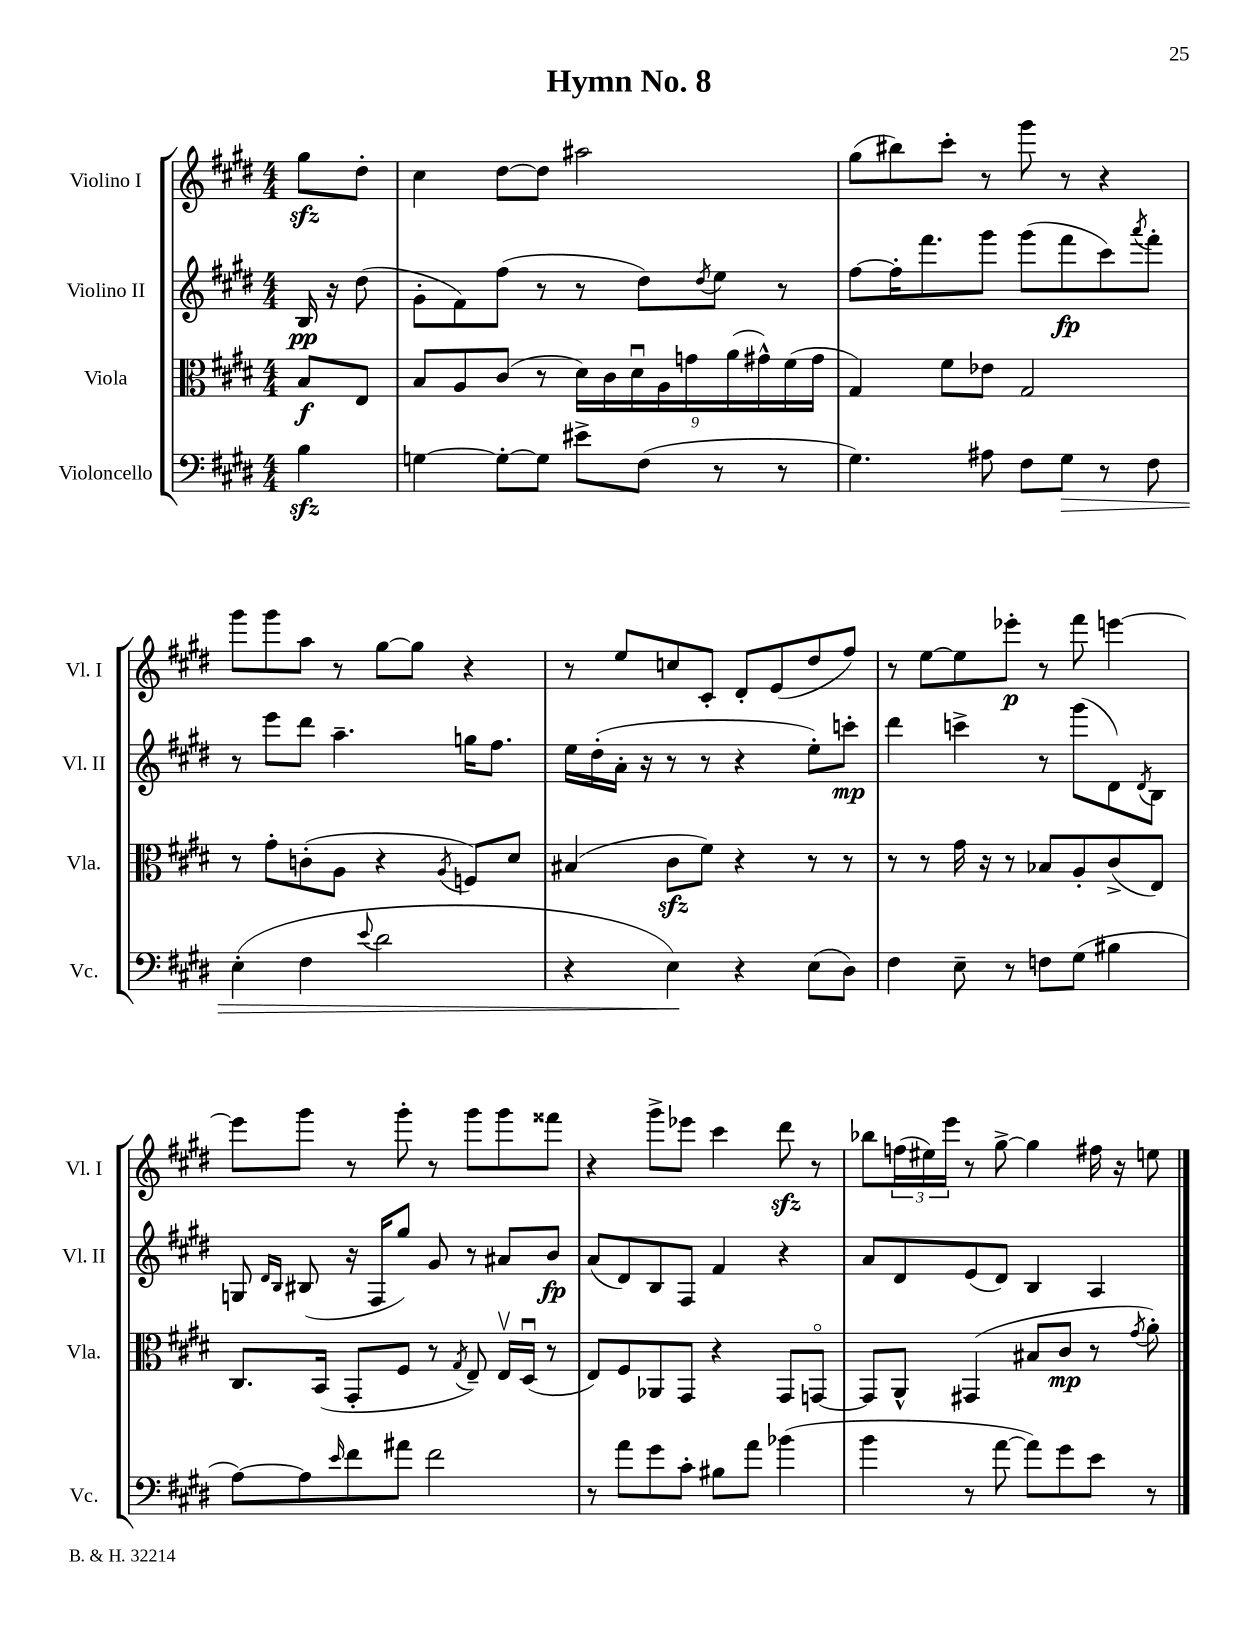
\header { title = "Hymn No. 8" }
<<
\new StaffGroup <<
\new Staff = "s0" \with { instrumentName = "Violino I" shortInstrumentName = "Vl. I" } {
    \clef treble \key e \major \numericTimeSignature \time 4/4 \partial 4
    gis''8\sfz dis''8-. |
    cis''4 dis''8~ dis''8 ais''2 |
    gis''8( bis''8) cis'''8-. r8 gis'''8 r8 r4 |
    gis'''8 gis'''8 a''8 r8 gis''8~ gis''8 r4 |
    r8 e''8 c''8 cis'8-. dis'8-. e'8( dis''8 fis''8) |
    r8 e''8~ e''8 ees'''8-.\p r8 fis'''8 e'''4~ |
    e'''8 gis'''8 r8 gis'''8-. r8 gis'''8 gis'''8 fisis'''8 |
    r4 gis'''8-> ees'''8 cis'''4 dis'''8\sfz r8 |
    bes''8 \tuplet 3/2 { f''16( eis''16) e'''16 } r8 gis''8~-> gis''4 fis''16 r16 e''8 \bar "|." |
}
\new Staff = "s1" \with { instrumentName = "Violino II" shortInstrumentName = "Vl. II" } {
    \clef treble \key e \major \numericTimeSignature \time 4/4 \partial 4
    b16\pp r16 dis''8( |
    gis'8-. fis'8) fis''8( r8 r8 dis''8) \acciaccatura { dis''8 } e''8 r8 |
    fis''8~ fis''16-. fis'''8. gis'''8 gis'''8( fis'''8\fp cis'''8) \acciaccatura { a'''8 } fis'''8-. |
    r8 e'''8 dis'''8 a''4.-- g''16 fis''8. |
    e''16 dis''16-.( a'16-. r16 r8 r8 r4 e''8-.) c'''8-.\mp |
    dis'''4 c'''4-> r8 gis'''8( dis'8) \acciaccatura { dis'8 } b8 |
    g8 \grace { dis'16 b16 } bis8( r16 fis16 gis''8) gis'8 r8 ais'8 b'8\fp |
    a'8( dis'8) b8 fis8 fis'4 r4 |
    a'8 dis'8 e'8( dis'8) b4 a4 \bar "|." |
}
\new Staff = "s2" \with { instrumentName = "Viola" shortInstrumentName = "Vla." } {
    \clef alto \key e \major \numericTimeSignature \time 4/4 \partial 4
    b8\f e8 |
    b8 a8 cis'8( r8 \tuplet 9/8 { dis'16) cis'16 dis'16\downbow a16 g'16 a'16( gis'16-^) fis'16( gis'16 } |
    gis4) fis'8 ees'8 gis2 |
    r8 gis'8-. c'8-.( a8 r4 \acciaccatura { a8 } f8) dis'8 |
    bis4( cis'8\sfz fis'8) r4 r8 r8 |
    r8 r8 gis'16 r16 r8 bes8 a8-. cis'8->( e8) |
    cis8. b,16( gis,8-. fis8 r8 \acciaccatura { gis8 } e8--) e16\upbow dis16\downbow( r8 |
    e8) fis8 aes,8 gis,8 r4 gis,8 g,8~\flageolet |
    g,8 a,8-^ gis,4( bis8 cis'8\mp r8 \acciaccatura { gis'8 } a'8-.) \bar "|." |
}
\new Staff = "s3" \with { instrumentName = "Violoncello" shortInstrumentName = "Vc." } {
    \clef bass \key e \major \numericTimeSignature \time 4/4 \partial 4
    b4\sfz |
    g4~ g8~-. g8 eis'8-> fis8( r8 r8 |
    gis4.) ais8 fis8 gis8\> r8 fis8 |
    e4-.( fis4 \appoggiatura { e'8 } dis'2 |
    r4 e4\!) r4 e8( dis8) |
    fis4 e8-- r8 f8 gis8( bis4 |
    a8~) a8 \grace { e'16 } fis'8 ais'8 fis'2 |
    r8 a'8 gis'8 cis'8-. bis8 a'8 bes'4( |
    b'4 r8 a'8~ a'8) gis'8 e'8 r8 \bar "|." |
}
>>
>>
\layout { \context { \Score \remove "Bar_number_engraver" } }
